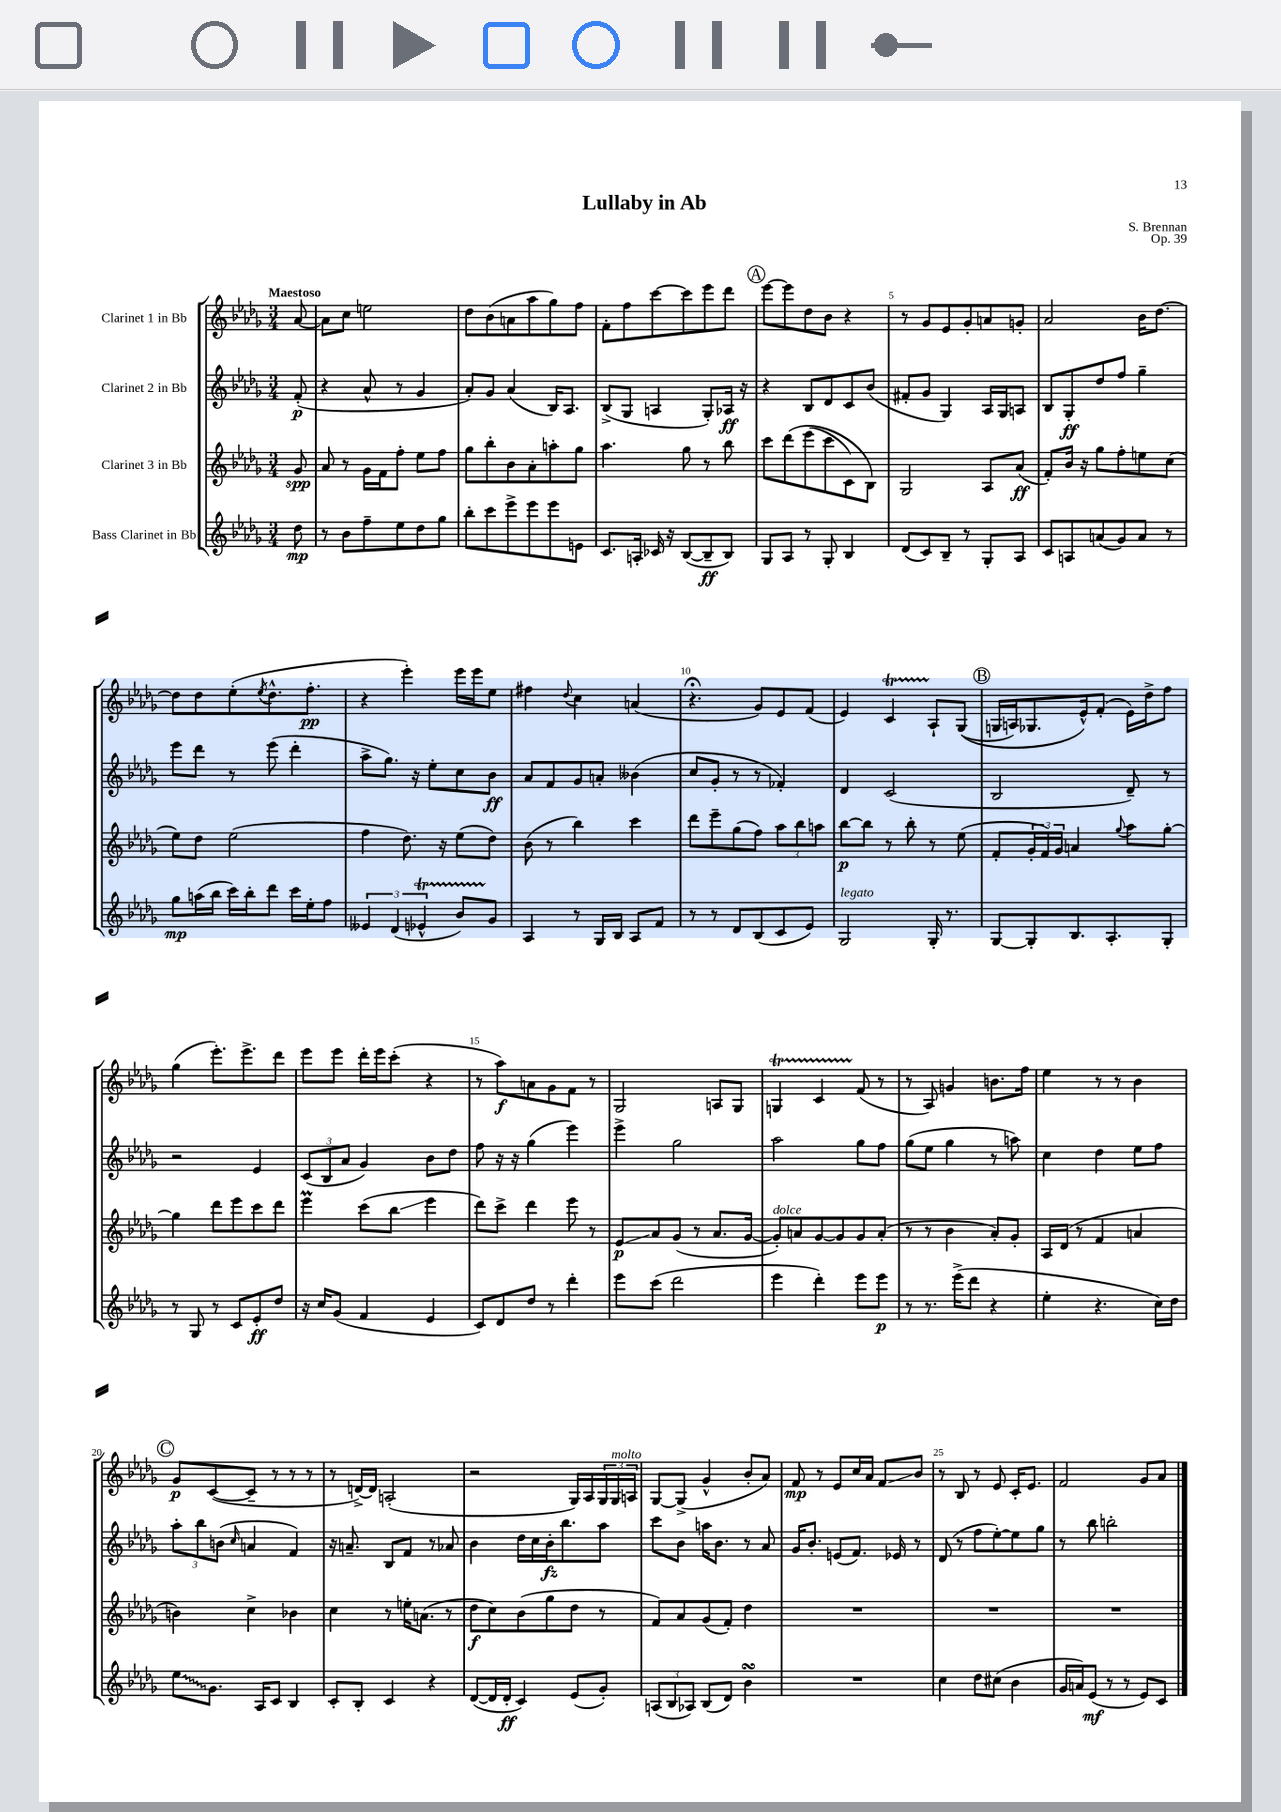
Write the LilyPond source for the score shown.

\header { title = "Lullaby in Ab" composer = "S. Brennan" opus = "Op. 39" }
<<
\new StaffGroup <<
\new Staff = "s0" \with { instrumentName = "Clarinet 1 in Bb" } {
    \clef treble \key des \major \numericTimeSignature \time 3/4 \partial 8 \tempo "Maestoso"
    aes'8~ |
    aes'8 c''8 e''2 |
    des''8 bes'8( a'8 aes''8 ges''8) f''8 |
    f'8-. f''8 c'''8~ c'''8 ees'''8 des'''8 |
    \mark \markup { \circle "A" } ees'''8~ ees'''8 des''8 bes'8 r4 |
    r8 ges'8 ees'8 ges'8-. a'8 g'8-. |
    aes'2 bes'16 des''8.~ |
    des''8 des''8 ees''8-.( \acciaccatura { ees''8 } des''8.-^ f''8.-.\pp |
    r4 ees'''4-.) ees'''16 ees'''16 ees''8 |
    fis''4 \appoggiatura { des''8 } c''4 a'4( |
    r4.\fermata ges'8) ees'8 f'8( |
    ees'4) c'4\startTrillSpan aes8-!\stopTrillSpan ges8(\( |
    \mark \markup { \circle "B" } g16 a16) ges8. ees'16-^\) f'8-.( ees'16) des''16-> f''8 |
    ges''4( ees'''8.-.) ees'''8.-> des'''8 |
    ees'''8 ees'''8 des'''16-. ees'''16 c'''8-.( r4 |
    r8 aes''8\f) a'8 ges'8 f'8 r8 |
    ges2 a8 ges8 |
    g4\startTrillSpan c'4 f'8\stopTrillSpan( r8 |
    r8 aes8) g'4 b'8. f''16 |
    ees''4 r8 r8 bes'4 |
    \mark \markup { \circle "C" } ges'8\p c'8~( c'8-- r8 r8 r8 |
    r8 d'16~->) d'16 a2-.( |
    r2 ges16) aes16 \tuplet 3/2 { ges16 ges16^\markup { \italic "molto" } a16 } |
    ges8~ ges8->( ges'4-^ bes'8-. aes'8) |
    f'8\mp r8 ees'8 c''16 aes'16 f'8\glissando bes'8 |
    r8 bes8 r8 ees'8 c'16-. ees'8. |
    f'2 ges'8 aes'8 \bar "|." |
}
\new Staff = "s1" \with { instrumentName = "Clarinet 2 in Bb" } {
    \clef treble \key des \major \numericTimeSignature \time 3/4 \partial 8
    f'8-.\p( |
    r4 aes'8-^ r8 ges'4 |
    aes'8-.) ges'8 aes'4( bes16) aes8. |
    bes8->( ges8 a4 ges8-.) aes16\ff r16 |
    \mark \markup { \circle "A" } r4 bes8 des'8 c'8 bes'8( |
    fis'8-. ges'8 ges4) aes16 ges16 a8 |
    bes8 ges8-.\ff des''8 f''8 ges''4-- |
    ees'''8 des'''8 r8 ees'''8( des'''4-. |
    aes''8-> ges''8.) r16 ees''8-. c''8 bes'8\ff |
    aes'8 f'8 ges'8 a'8-. beses'4( |
    c''8 ges'8-. r8 r8 fes'4-.) |
    des'4 c'2( |
    \mark \markup { \circle "B" } bes2 des'8--) r8 |
    r2 ees'4 |
    \tuplet 3/2 { c'8( bes8 aes'8 } ges'4) bes'8 des''8 |
    f''8 r16 r16 ges''4( ees'''4) |
    ees'''4-> ges''2 |
    aes''2 ges''8 f''8 |
    ges''8( ees''8 ges''4 r8 a''8) |
    c''4 des''4 ees''8 f''8 |
    \mark \markup { \circle "C" } \tuplet 3/2 { aes''8-. bes''8 b'8( } \grace { c''16 } a'4 f'4) |
    r16 a'8.-- bes8 f'8 r8 aes'8 |
    bes'4 des''16 c''16 bes'16-.\fz bes''8. aes''8 |
    c'''8 bes'8 a''16 bes'8. r8 aes'8 |
    ges'16 bes'8.-. e'8( f'8.) ees'16 r8 |
    des'8( r8 f''8 ees''8~-.) ees''8 ges''8 |
    r8 bes''8 b''2-. \bar "|." |
}
\new Staff = "s2" \with { instrumentName = "Clarinet 3 in Bb" } {
    \clef treble \key des \major \numericTimeSignature \time 3/4 \partial 8
    ges'8\spp |
    aes'8 r8 ges'16 f'16 f''8-. ees''8 f''8 |
    ges''8 bes''8-. bes'8 aes'8-. a''8-. ges''8 |
    aes''4. ges''8 r8 bes''8 |
    \mark \markup { \circle "A" } c'''8 des'''8\( ees'''8( c'''8 c'8) bes8\) |
    ges2 aes8 aes'8\ff( |
    f'8-.) bes'16 r16 ges''8 f''8-. e''8 c''8( |
    ees''8) des''8 ees''2( |
    f''4 des''8.) r16 ees''8( des''8) |
    bes'8( r8 bes''4) c'''4 |
    des'''8 ees'''8-- ges''8( f''8) \tuplet 3/2 { aes''8 bes''8 a''8 } |
    bes''8~\p bes''8 r8 bes''8-. r8 ees''8( |
    \mark \markup { \circle "B" } f'8-. \tuplet 3/2 { ges'16-. f'16) ges'16 } a'4 \appoggiatura { ges''8 } aes''8 ges''8~-. |
    ges''4 des'''8 ees'''8 c'''8 des'''8 |
    ees'''4\prall c'''8( bes''8\glissando ees'''4 |
    des'''8) c'''8-> des'''4 ees'''8 r8 |
    ees'8\glissando\p aes'8 ges'8( r8 aes'8. ges'16~ |
    ges'8-.^\markup { \italic "dolce" }) a'8 ges'8~ ges'8 ges'8 a'8-.( |
    r8 r8 bes'4 aes'8-.) ges'8-. |
    aes16 des'16( r8 f'4 a'4 |
    \mark \markup { \circle "C" } b'4) c''4-> bes'4 |
    c''4 r8 e''16-. a'8.( r8 |
    des''8\f c''8) bes'8( ges''8 des''8 r8 |
    f'8) aes'8 ges'8( f'8-.) des''4 |
    R2. |
    R2. |
    R2. \bar "|." |
}
\new Staff = "s3" \with { instrumentName = "Bass Clarinet in Bb" } {
    \clef treble \key des \major \numericTimeSignature \time 3/4 \partial 8
    des''8\mp |
    r8 bes'8 f''8-- ees''8 des''8 ges''8 |
    bes''8-. c'''8 ees'''8-> ees'''8 ees'''8 e'8 |
    c'8. a16-. ces'16 r16 bes8~( bes8--\ff bes8) |
    \mark \markup { \circle "A" } ges8 aes8 r8 ges8-. bes4 |
    des'8( c'8) bes8-- r8 ges8-. aes8 |
    c'8 a8 a'8( ges'8) a'8 r8 |
    ges''8\mp a''16( bes''16 c'''16) bes''16-. des'''8 c'''16 ees''16-. f''8 |
    \tuplet 3/2 { eeses'4 des'4( ees'4-^\startTrillSpan } bes'8) ges'8\stopTrillSpan |
    aes4 r8 ges16 bes16 aes8 f'8 |
    r8 r8 des'8 bes8( c'8 ees'8) |
    ges2^\markup { \italic "legato" } ges16-. r8. |
    \mark \markup { \circle "B" } ges8~ ges8-. bes8. aes8.-. ges8-. |
    r8 ges8 r8 c'8 ees'8-.\ff des''8 |
    r16 c''16 ges'8( f'4 ees'4 |
    c'8) des'8 des''8 r8 des'''4-. |
    ees'''8 c'''8( des'''2 |
    ees'''4 des'''4-.) ees'''8 ees'''8\p |
    r8 r8. ees'''16->( des'''8 r4 |
    ees''4-. r4. c''16) des''16 |
    \mark \markup { \circle "C" } \once \override Glissando.style = #'zigzag ees''8\glissando ges'8. aes16 c'8 bes4 |
    c'8-. bes8-. c'4 r4 |
    des'8~( des'16 des'16-.\ff c'4) ees'8( ges'8-.) |
    \tuplet 3/2 { a8( bes8 aes8) } bes8( des'8) bes'4\turn |
    R2. |
    c''4 des''8 cis''8( bes'4 |
    ges'16 a'16) ees'8\mf( r8 r8 ees'8) c'8 \bar "|." |
}
>>
>>
\layout { \context { \Score \override BarNumber.break-visibility = ##(#f #t #t) barNumberVisibility = #(every-nth-bar-number-visible 5) } }
